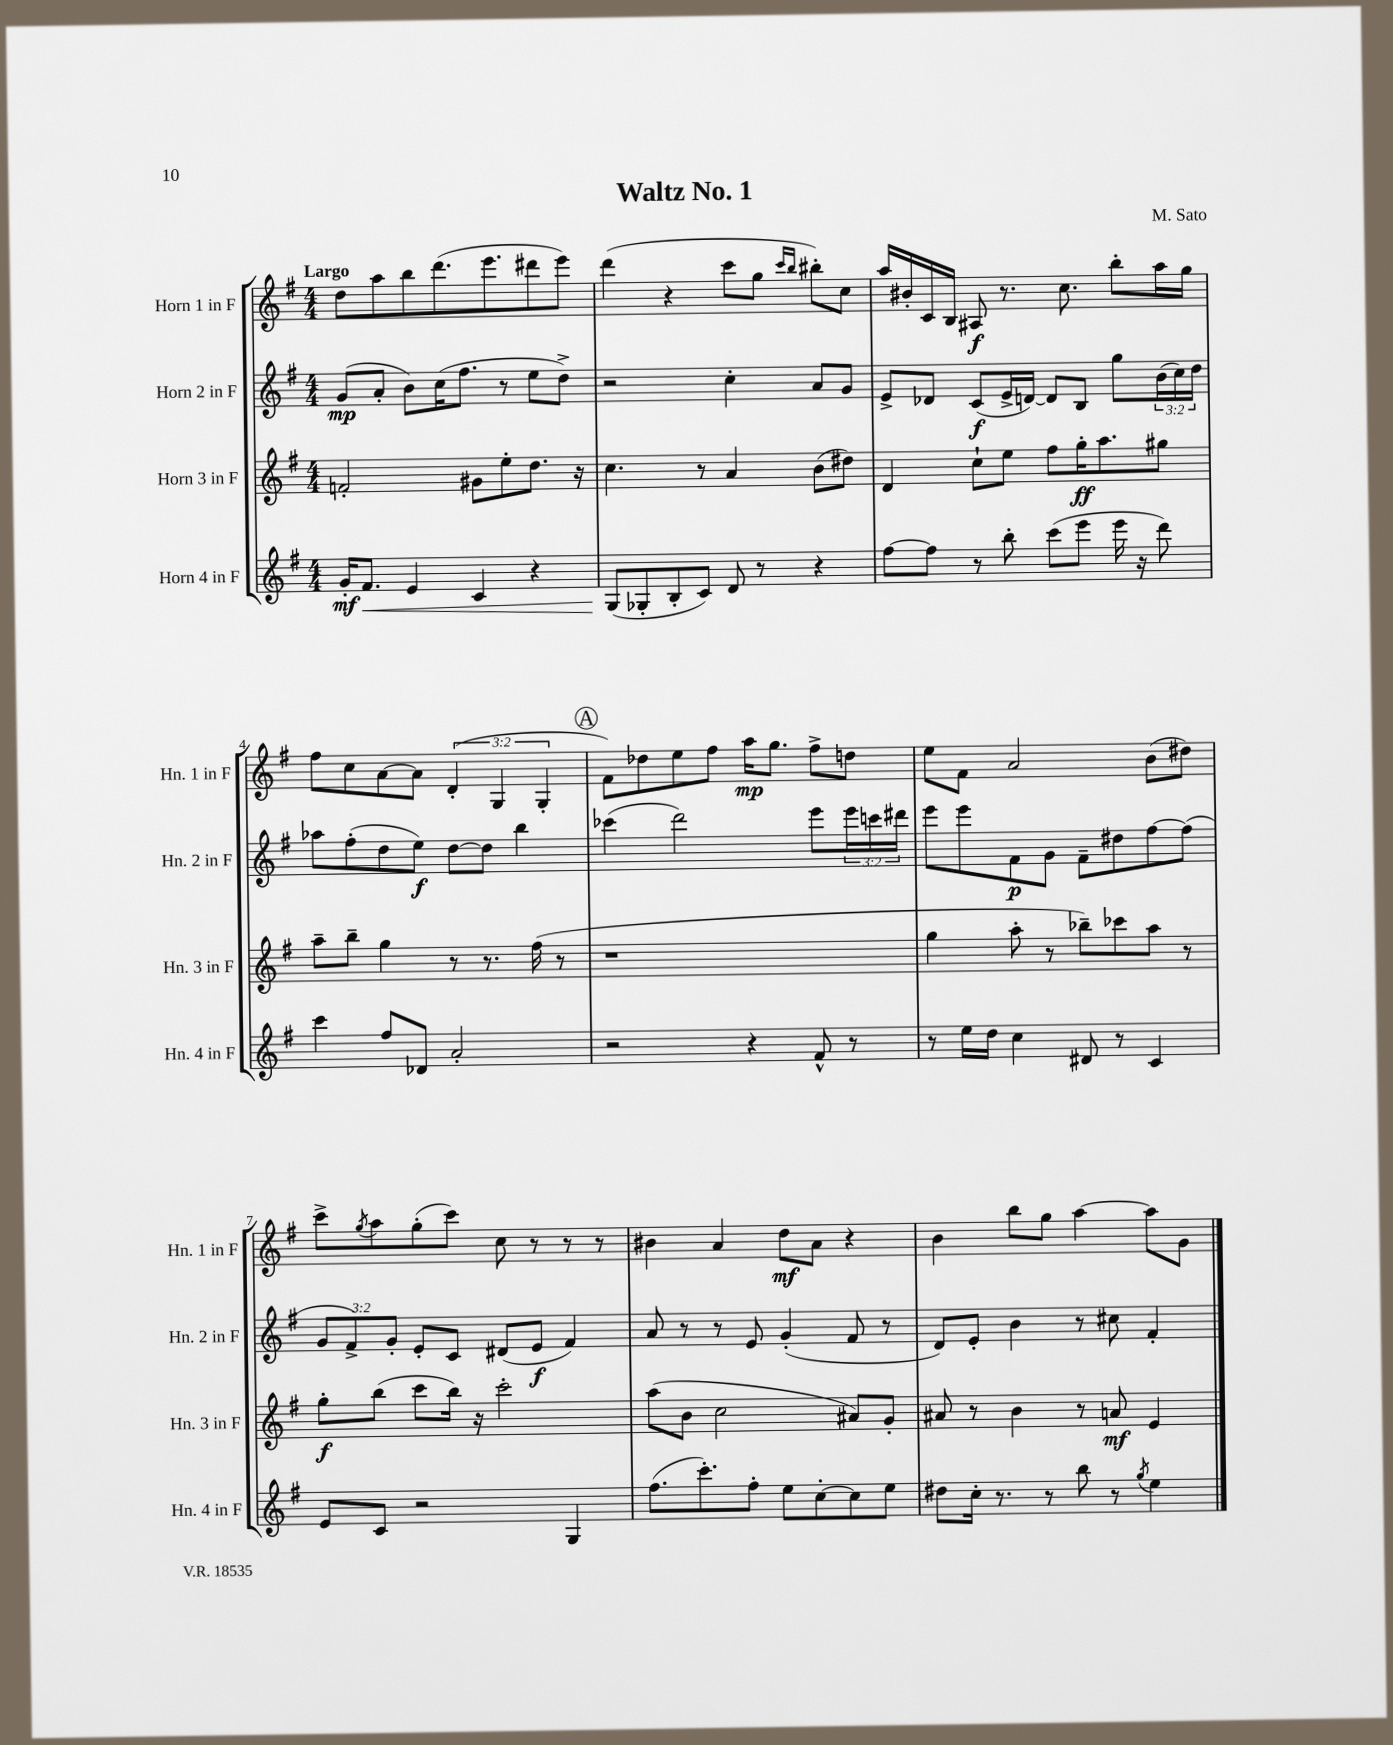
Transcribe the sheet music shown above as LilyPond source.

\header { title = "Waltz No. 1" composer = "M. Sato" }
<<
\new StaffGroup <<
\new Staff = "s0" \with { instrumentName = "Horn 1 in F" shortInstrumentName = "Hn. 1 in F" } {
    \clef treble \key g \major \numericTimeSignature \time 4/4 \override Staff.TupletNumber.text = #tuplet-number::calc-fraction-text \tempo "Largo"
    d''8 a''8 b''8 d'''8.( e'''8. dis'''8 e'''8) |
    d'''4( r4 c'''8 g''8 \grace { c'''16 b''16 } bis''8-.) c''8 |
    a''16 bis'16-. c'16 b16 ais8\f r8. c''8. b''8-. a''16 g''16 |
    fis''8 c''8 a'8~ a'8 \tuplet 3/2 { d'4-.( g4 g4-. } |
    \mark \markup { \circle "A" } fis'8) des''8 e''8 fis''8 a''16\mp g''8. fis''8-> d''8 |
    e''8 fis'8 a'2 b'8( dis''8) |
    c'''8-> \acciaccatura { g''8 } a''8 g''8-.( c'''8) c''8 r8 r8 r8 |
    bis'4 a'4 d''8\mf a'8 r4 |
    b'4 b''8 g''8 a''4~ a''8 g'8 \bar "|." |
}
\new Staff = "s1" \with { instrumentName = "Horn 2 in F" shortInstrumentName = "Hn. 2 in F" } {
    \clef treble \key g \major \numericTimeSignature \time 4/4 \override Staff.TupletNumber.text = #tuplet-number::calc-fraction-text
    g'8\mp( a'8-. b'8) c''16( fis''8. r8 e''8 d''8->) |
    r2 c''4-. a'8 g'8 |
    e'8-> des'8 c'8\f( e'16-> d'16~) d'8 b8 g''8 \tuplet 3/2 { b'16( c''16) d''16 } |
    aes''8 fis''8-.( d''8 e''8\f) d''8~ d''8 b''4 |
    \mark \markup { \circle "A" } ces'''4( d'''2) e'''8 \tuplet 3/2 { e'''16 c'''16 dis'''16 } |
    e'''8 e'''8 fis'8\p g'8 fis'8-- dis''8 fis''8~ fis''8( |
    \tuplet 3/2 { g'8 fis'8->) g'8-. } e'8-. c'8 dis'8( e'8\f fis'4) |
    a'8 r8 r8 e'8 g'4-.( fis'8 r8 |
    d'8) e'8-. b'4 r8 cis''8 fis'4-. \bar "|." |
}
\new Staff = "s2" \with { instrumentName = "Horn 3 in F" shortInstrumentName = "Hn. 3 in F" } {
    \clef treble \key g \major \numericTimeSignature \time 4/4
    f'2-. gis'8 e''8-. d''8. r16 |
    c''4. r8 a'4 b'8( dis''8) |
    d'4 c''8-! e''8 fis''8 g''16-.\ff a''8. gis''8 |
    a''8-- b''8-- g''4 r8 r8. fis''16( r8 |
    \mark \markup { \circle "A" } r1 |
    g''4 a''8-. r8 bes''8--) ces'''8 a''8 r8 |
    g''8-.\f b''8( c'''8 b''16) r16 c'''2-. |
    a''8( b'8 c''2 ais'8) g'8-. |
    ais'8 r8 b'4 r8 a'8\mf e'4 \bar "|." |
}
\new Staff = "s3" \with { instrumentName = "Horn 4 in F" shortInstrumentName = "Hn. 4 in F" } {
    \clef treble \key g \major \numericTimeSignature \time 4/4
    g'16-.\mf fis'8.\< e'4 c'4 r4 |
    g8\!( ges8-. b8-. c'8) d'8 r8 r4 |
    fis''8~ fis''8 r8 b''8-. c'''8( e'''8 e'''16 r16 d'''8) |
    c'''4 fis''8 des'8 a'2-. |
    \mark \markup { \circle "A" } r2 r4 fis'8-^ r8 |
    r8 e''16 d''16 c''4 dis'8 r8 c'4 |
    e'8 c'8 r2 g4 |
    fis''8.( c'''8.-.) fis''8-. e''8 c''8~-. c''8 e''8 |
    dis''8 c''16-. r8. r8 b''8 r8 \acciaccatura { g''8 } e''4 \bar "|." |
}
>>
>>
